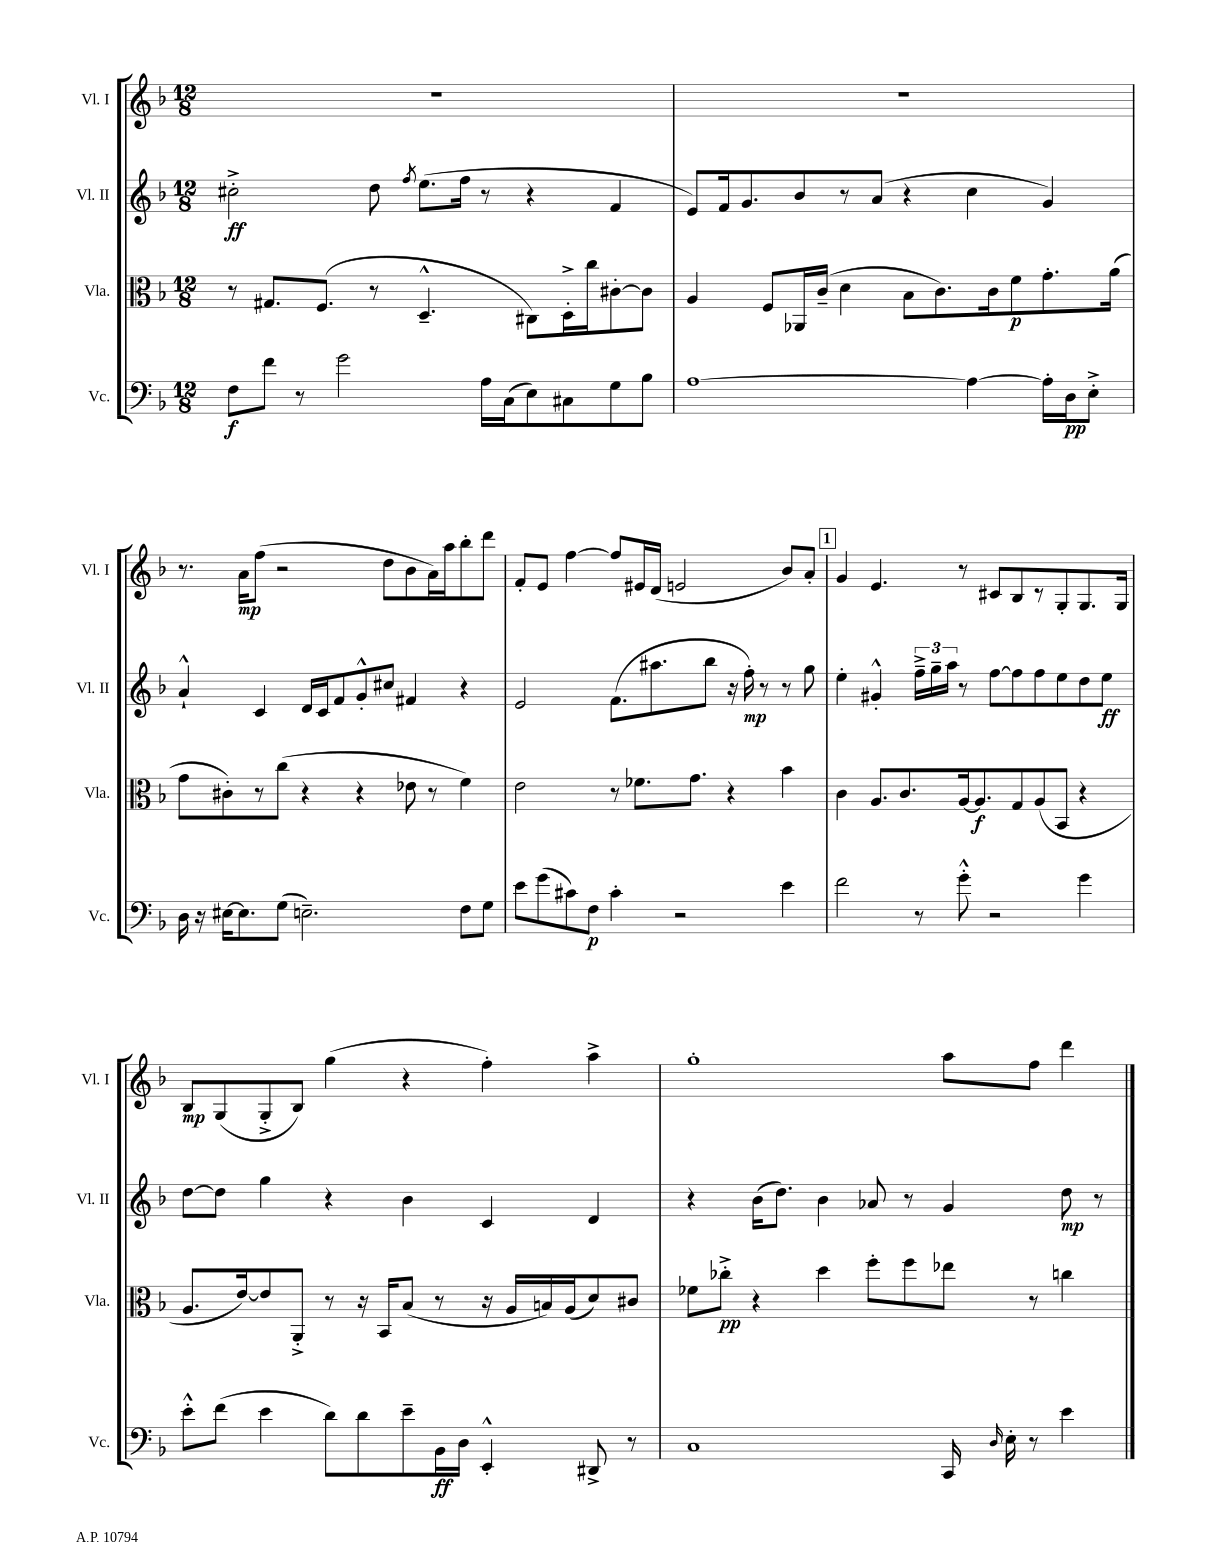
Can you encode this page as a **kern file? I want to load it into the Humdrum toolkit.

**kern	**kern	**kern	**kern
*staff4	*staff3	*staff2	*staff1
*clefF4	*clefC3	*clefG2	*clefG2
*k[b-]	*k[b-]	*k[b-]	*k[b-]
*M12/8	*M12/8	*M12/8	*M12/8
8F	8r	2cc#'^	1.r
8f	8.G#	.	.
8r	.	.	.
.	(8.F	.	.
2g	.	.	.
.	8r	8dd	.
.	.	8qff	.
.	4.D~^^	(8.ee	.
.	.	16ff	.
16A	.	8r	.
(16C	.	.	.
8E)	8C#)	4r	.
8C#	16D'^	.	.
.	16cc	.	.
8G	[8c#'	4f	.
8B-	8c#]	.	.
=	=	=	=
[1A	4A	8e)	1.r
.	.	16f	.
.	.	8.g	.
.	8F	.	.
.	16AA-	8b-	.
.	(16c~	.	.
.	4d	8r	.
.	.	(8a	.
.	8B-	4r	.
.	8.c)	.	.
4A_	.	4cc	.
.	16c	.	.
.	8f	.	.
16A']	8.g'	4g)	.
16D	.	.	.
8E'^	.	.	.
.	(16a	.	.
=	=	=	=
16D	8g	4a`^^	8.r
16r	.	.	.
[16E#	8c#')	.	.
8.E#]	.	.	16a
.	8r	4c	(8ff
(8G	(8cc	.	2r
2.E~)	4r	16d	.
.	.	16c	.
.	.	8f	.
.	4r	8g'^^	.
.	.	8cc#	8dd
.	8e-	4f#	8b-
.	8r	.	16a)
.	.	.	16aa
8F	4f)	4r	8bb-'
8G	.	.	8ddd
=	=	=	=
8e	2e	2e	8f'
(8g	.	.	8e
8c#)	.	.	[4ff
8F	.	.	.
4c#'	8r	(8.f	8ff]
.	8.f-	.	16e#
.	.	8.aa#	(16d
2r	.	.	2e
.	8.g	.	.
.	.	8bb-	.
.	4r	16r	.
.	.	16ff')	.
.	.	8r	.
4e	4b-	8r	8b-)
.	.	8gg	8a'
=	=	=	=
2f	4c	4ee'	4g
.	8.A	4g#'^^	4.e
.	8.c	.	.
8r	.	24ff~^	.
.	.	24gg~	.
.	.	24aa	.
8g'^^	[16A	8r	8r
.	8.A]	.	.
2r	.	[8ff	8c#
.	8G	8ff]	8B-
.	(8A	8ff	8r
.	8BB-	8ee	8G'
4g	4r	8dd	8.G
.	.	8ee	.
.	.	.	16G
=	=	=	=
8e'^^	8.A	[8dd	8B-
(8f	.	8dd]	(8G
.	[16e)	.	.
4e	8e]	4gg	8G'^
.	8AA'^	.	8B-)
8d)	8r	4r	(4gg
8d	16r	.	.
.	16BB-	.	.
8e~	(8B-	4b-	4r
16BB-	8r	.	.
16D	.	.	.
4EE'^^	16r	4c	4ff')
.	16A	.	.
.	16B)	.	.
.	(16A	.	.
8DD#^	8d)	4d	4aa^
8r	8c#	.	.
=	=	=	=
1C	8f-	4r	1gg'
.	8cc-'^	.	.
.	4r	(16b-	.
.	.	8.dd)	.
.	4dd	4b-	.
.	8ff'	8a-	.
.	8ff	8r	.
16CC	8ee-	4g	8aa
16qqD	.	.	.
16E'	.	.	.
8r	8r	.	8ff
4e	4cc	8dd	4ddd
.	.	8r	.
==	==	==	==
*-	*-	*-	*-
